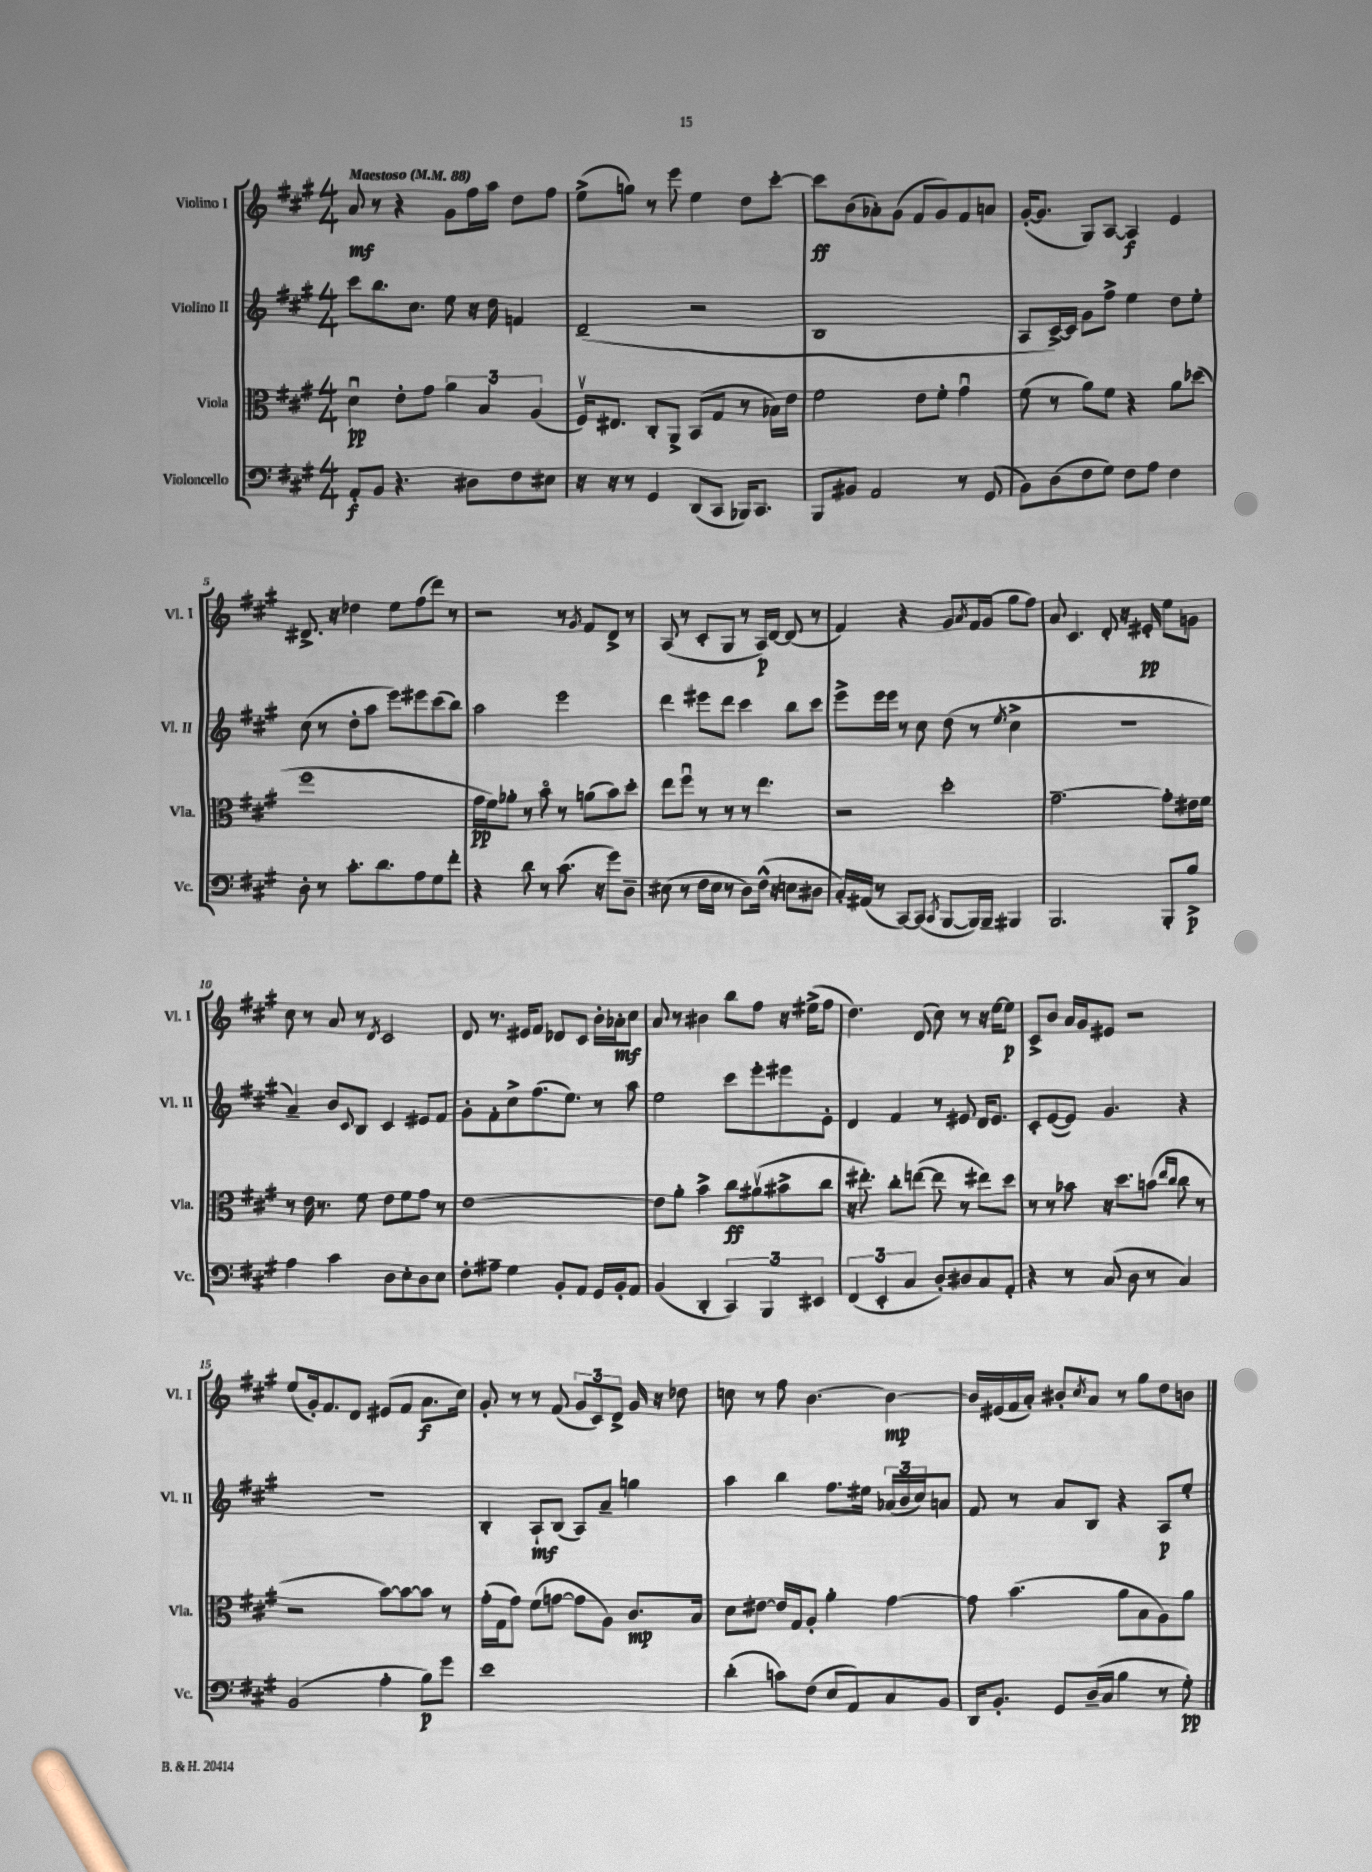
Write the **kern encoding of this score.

**kern	**dynam	**kern	**dynam	**kern	**dynam	**kern	**dynam
*part4	*part4	*part3	*part3	*part2	*part2	*part1	*part1
*staff4	*staff4	*staff3	*staff3	*staff2	*staff2	*staff1	*staff1
*I"Violoncello	*	*I"Viola	*	*I"Violino II	*	*I"Violino I	*
*I'Vc.	*	*I'Vla.	*	*I'Vl. II	*	*I'Vl. I	*
*clefF4	*	*clefC3	*	*clefG2	*	*clefG2	*
*k[f#c#g#]	*	*k[f#c#g#]	*	*k[f#c#g#]	*	*k[f#c#g#]	*
*M4/4	*	*M4/4	*	*M4/4	*	*M4/4	*
*MM88	*	*MM88	*	*MM88	*	*MM88	*
=1	=1	=1	=1	=1	=1	=1	=1
!	!	!	!	!	!	!LO:TX:a:B:t=Maestoso	!
8AA'/L	f	4du\	pp	8ccc#\L	.	8a/	mf
8BB/J	.	.	.	8.bb\	.	8r	.
4.r	.	8e'\L	.	.	.	4r	.
.	.	.	.	8.cc#\J	.	.	.
.	.	8g#\J	.	.	.	.	.
.	.	6a\	.	8ee\	.	8g#\L	.
8D#X\L	.	.	.	16r	.	16ff#\L	.
.	.	6B/	.	.	.	.	.
.	.	.	.	16dd\	.	16aa\JJ	.
8F#\	.	.	.	4fn/	.	8dd\L	.
.	.	(6A/	.	.	.	.	.
8E#X\J	.	.	.	.	.	8ff#\J	.
=2	=2	=2	=2	=2	=2	=2	=2
16r	.	16F#v/KL)	.	(2d~/	.	(8ee^\L	.
16r	.	8.E#X/J	.	.	.	.	.
8r	.	.	.	.	.	8ggn\J)	.
4GG#/	.	8C#'/L	.	.	.	8r	.
.	.	8AA^/J	.	.	.	8eee\	.
(8DD/L	.	(8BB/L	.	2r	.	4ee\	.
8CC#/J	.	8G#/J	.	.	.	.	.
16BBB-X/KL)	.	8r	.	.	.	8dd\L	.
8.CC#/J	.	.	.	.	.	.	.
.	.	16B-X\LL)	.	.	.	[8ccc#'\J	.
.	.	16e\JJ	.	.	.	.	.
=3	=3	=3	=3	=3	=3	=3	=3
8BBB/L	.	2f#\	.	1B	.	8ccc#\L]	ff
8BB#X/J	.	.	.	.	.	(8b\	.
2AA/	.	.	.	.	.	8a-X'\)	.
.	.	.	.	.	.	(8g#\J	.
.	.	8e\L	.	.	.	8f#/L	.
.	.	8f#'\J	.	.	.	8g#/)	.
8r	.	4g#u\	.	.	.	8f#/	.
(8GG#/	.	.	.	.	.	8an/J	.
=4	=4	=4	=4	=4	=4	=4	=4
8BB\L)	.	(8f#\	.	8A/L	.	([16g#'/KL	.
.	.	.	.	.	.	8.g#/J]	.
(8D\	.	8r	.	[16c#^/L)	.	.	.
.	.	.	.	16c#/JJ]	.	.	.
8F#\	.	8a\L)	.	8g#\L	.	8G#/L)	.
8G#\J)	.	8f#\J	.	8ff#^\J	.	[8A/J	.
8F#\L	.	4r	.	4ee\	.	4A/]	f
8A\J	.	.	.	.	.	.	.
4F#\	.	8a\L	.	8dd\L	.	4e/	.
.	.	(8dd-X\J	.	8ee'\J	.	.	.
!!LO:LB:g=z
=5	=5	=5	=5	=5	=5	=5	=5
8D'\	.	1ff#	.	(8cc#\	.	8.d#X^/	.
8r	.	.	.	8r	.	.	.
.	.	.	.	.	.	16r	.
8.c#'\L	.	.	.	8dd'\L	.	4dd-X\	.
.	.	.	.	8aa\J	.	.	.
8.d\	.	.	.	.	.	.	.
.	.	.	.	8eee\L)	.	8ee\L	.
8A\	.	.	.	8eee#X\	.	(8ff#\	.
8G#\	.	.	.	(8ccc#\	.	8ddd\J)	.
8f#'\J	.	.	.	8bb\J)	.	8r	.
=6	=6	=6	=6	=6	=6	=6	=6
4r	.	16g#\LL	pp	2aa\	.	2r	.
.	.	16f#\J)	.	.	.	.	.
.	.	8a-X'\J	.	.	.	.	.
8d\	.	8r	.	.	.	.	.
8r	.	8b\	.	.	.	.	.
(8.c#\	.	8r	.	2eee\	.	8r	.
.	.	.	.	.	.	8qg#/	.
.	.	(8an\L	.	.	.	8f#/L	.
16r	.	.	.	.	.	.	.
8g#\L)	.	8b\)	.	.	.	8d^/J	.
8D~\J	.	8dd'\J	.	.	.	8r	.
=7	=7	=7	=7	=7	=7	=7	=7
(8E#X\	.	8ee\L	.	4ddd\	.	(8A/	.
8r	.	8ff#u\J	.	.	.	8r	.
16F#\LL	.	8r	.	8eee#X\L	.	8c#'/L	.
16E#\JJ	.	.	.	.	.	.	.
8r	.	8r	.	8ddd\J	.	8G#/J	.
8D\L)	.	8r	.	4ccc#\	.	8r	.
(16F#^^\Jk	.	4.ee\	.	.	.	16A/LL)	p
16r	.	.	.	.	.	[16d/JJ	.
8En\L	.	.	.	8bb\L	.	(8d/]	.
8D#X\J	.	.	.	8ccc#\J	.	8r	.
=8	=8	=8	=8	=8	=8	=8	=8
16C#'/LL)	.	2r	.	8eee^\L	.	4f#/)	.
(16AA#X/JJ	.	.	.	.	.	.	.
8r	.	.	.	16eee\L	.	.	.
.	.	.	.	16eee\JJ	.	.	.
[8CC#/L)	.	.	.	8r	.	4r	.
(8CC#/J]	.	.	.	8cc#\	.	.	.
8qCC#/	.	.	.	.	.	.	.
[8BBB/L	.	2dd'\	.	(8dd\	.	8g#/L	.
.	.	.	.	.	.	8qa/	.
16BBB/L])	.	.	.	8r	.	16f#/L	.
16BBB~/JJ	.	.	.	.	.	(16g#/JJ	.
.	.	.	.	8qee/	.	.	.
4BBB#X/	.	.	.	4cc#^\	.	8gg#\L	.
.	.	.	.	.	.	8ff#\J)	.
=9	=9	=9	=9	=9	=9	=9	=9
2.BBB/	.	[2.g#~\	.	1r	.	8a/	.
.	.	.	.	.	.	4.c#/	.
.	.	.	.	.	.	8d'/	.
.	.	.	.	.	.	16r	.
.	.	.	.	.	.	16e#X'/	pp
8BBB'/L	.	8g#'\L]	.	.	.	8ee\L	.
8B^/J	p	16e#X\L	.	.	.	8gn\J	.
.	.	16f#\JJ	.	.	.	.	.
!!LO:LB:g=z
=10	=10	=10	=10	=10	=10	=10	=10
4A\	.	8r	.	4a~/)	.	8cc#\	.
.	.	16e\	.	.	.	8r	.
.	.	8.r	.	.	.	.	.
4c#\	.	.	.	8b/L	.	8a/	.
.	.	.	.	8qqc#/	.	.	.
.	.	8f#\	.	8B/J	.	8r	.
.	.	.	.	.	.	8qd/	.
8D\L	.	8e\L	.	4c#/	.	2c#/	.
8E'\	.	8f#\	.	.	.	.	.
8D\	.	8g#\J	.	8e#X/L	.	.	.
8E\J	.	8r	.	8f#/J	.	.	.
=11	=11	=11	=11	=11	=11	=11	=11
8F#'\L	.	[1e	.	8g#'\L	.	8d/	.
8A#X~\J	.	.	.	8f#'\	.	8.r	.
4G#\	.	.	.	8cc#^\	.	.	.
.	.	.	.	.	.	16e#X/KL	.
.	.	.	.	(8.ff#\	.	8f#/J	.
8BB'/L	.	.	.	.	.	8d-X/L	.
.	.	.	.	8.ee\J)	.	.	.
8AA/J	.	.	.	.	.	8c#/J	.
16GG#/LL	.	.	.	8r	.	16b'\LL	.
16BB'/J	.	.	.	.	.	16a-X'\J	mf
8AA/J	.	.	.	8aa\	.	8cc#\J	.
=12	=12	=12	=12	=12	=12	=12	=12
(4BB/	.	8e\L]	.	2ee\	.	8a/	.
.	.	8a'\J	.	.	.	8r	.
4DD'/	.	4b^\	.	.	.	4b#X\	.
6CC#/)	.	8cc#\L	ff	8ccc#\L	.	8bb\L	.
.	.	(8a#Xv\	.	8eee'\	.	8ff#\J	.
6BBB/	.	.	.	.	.	.	.
.	.	8b#X^\	.	8eee#X\	.	16r	.
.	.	.	.	.	.	(16ee#X^\KL	.
6EE#X/	.	.	.	.	.	.	.
.	.	8cc#\J	.	8e'\J	.	8ff#\J	.
=13	=13	=13	=13	=13	=13	=13	=13
(6FF#/	.	16r	.	4d/	.	4.dd\)	.
.	.	8.ee#X'\)	.	.	.	.	.
6EE'/	.	.	.	.	.	.	.
.	.	8cc#'\L	.	4f#/	.	.	.
6C#/	.	.	.	.	.	.	.
.	.	([8een\J	.	.	.	(8d/	.
8D'/L)	.	8ee\]	.	8r	.	8cc#\)	.
8D#X/	.	8r	.	8e#X/	.	8r	.
8C#/	.	8ee#X\L)	.	16d/KL	.	16r	.
.	.	.	.	8.e#/J	.	[16ee\KL	.
8AA'/J	.	8dd\J	.	.	.	8ee\J]	p
=14	=14	=14	=14	=14	=14	=14	=14
4r	.	8r	.	8c#'/L	.	8c#^/L	.
.	.	8r	.	([8e/	.	8b/J	.
8r	.	8b-X\	.	8e/J])	.	16a/LL	.
.	.	.	.	.	.	16g#/J	.
(8C#/	.	16r	.	4.g#/	.	8e#X/J	.
.	.	8.dd\L	.	.	.	.	.
8D\	.	.	.	.	.	2r	.
8r	.	(8bn\J	.	.	.	.	.
.	.	16qqee/LL	.	.	.	.	.
.	.	16qqcc#/JJ	.	.	.	.	.
4C#/)	.	8cc#\	.	4r	.	.	.
.	.	8r	.	.	.	.	.
!!LO:LB:g=z
=15	=15	=15	=15	=15	=15	=15	=15
(2BB/	.	2r	.	1r	.	(8ee/L	.
.	.	.	.	.	.	16g#'/k)	.
.	.	.	.	.	.	8.f#/	.
.	.	.	.	.	.	8d/J	.
4A'\	.	[8b\L)	.	.	.	(8e#X/L	.
.	.	8b\_	.	.	.	8f#/J	.
8B\L)	p	8b\J]	.	.	.	8.a\L	f
8g#\J	.	8r	.	.	.	.	.
.	.	.	.	.	.	16cc#\Jk)	.
=16	=16	=16	=16	=16	=16	=16	=16
1e	.	(16g#'\LL	.	4B'/	.	8g#'/	.
.	.	16G#\J	.	.	.	.	.
.	.	8g#\J)	.	.	.	8r	.
.	.	(8f#\L	.	8A`/L	mf	8r	.
.	.	[8gn\J	.	(8B/J	.	(8f#/	.
.	.	8g\L]	.	8A/L)	.	12g#/L	.
.	.	.	.	.	.	12c#/)	.
.	.	8A\J)	.	8a~/J	.	.	.
.	.	.	.	.	.	12d^/J	.
.	.	8.c#/L	mp	4ggn\	.	16g#/	.
.	.	.	.	.	.	16r	.
.	.	.	.	.	.	8dd-X\	.
.	.	16B/Jk	.	.	.	.	.
=17	=17	=17	=17	=17	=17	=17	=17
(4d'\	.	8d\L	.	4aa\	.	8ccn\	.
.	.	[8e#X\J	.	.	.	8r	.
8cn\L)	.	16e#/LL]	.	4bb\	.	8ff#\	.
.	.	16G#/J	.	.	.	.	.
(8F#\J	.	8A'/J	.	.	.	[4.b\	.
8E/L	.	4a'\	.	8.ff#\L	.	.	.
8AA/)	.	.	.	.	.	.	.
.	.	.	.	16ee#X\Jk	.	.	.
8C#/	.	[4g#\	.	(24a-X/LL	.	4b\_	mp
.	.	.	.	24b/	.	.	.
.	.	.	.	24cc#/J)	.	.	.
8BB/J	.	.	.	8an/J	.	.	.
=18	=18	=18	=18	=18	=18	=18	=18
16DD/KL	.	8g#\]	.	8f#/	.	16b/LL]	.
8.BB'/J	.	.	.	.	.	(16e#X/	.
.	.	(4.b\	.	8r	.	16f#/	.
.	.	.	.	.	.	16a'/JJ)	.
8GG#/L	.	.	.	8a/L	.	8b#X'/L	.
.	.	.	.	.	.	8qcc#/	.
(16D~/L	.	.	.	8B/J	.	8a/J	.
16C#/JJ	.	.	.	.	.	.	.
4B\	.	8a\L	.	4r	.	8r	.
.	.	8B\	.	.	.	8gg#\L	.
8r	.	8A\)	.	8A/L	p	8dd\	.
8G#'\)	pp	8a\J	.	8ee'/J	.	8bn\J	.
==	==	==	==	==	==	==	==
*-	*-	*-	*-	*-	*-	*-	*-
